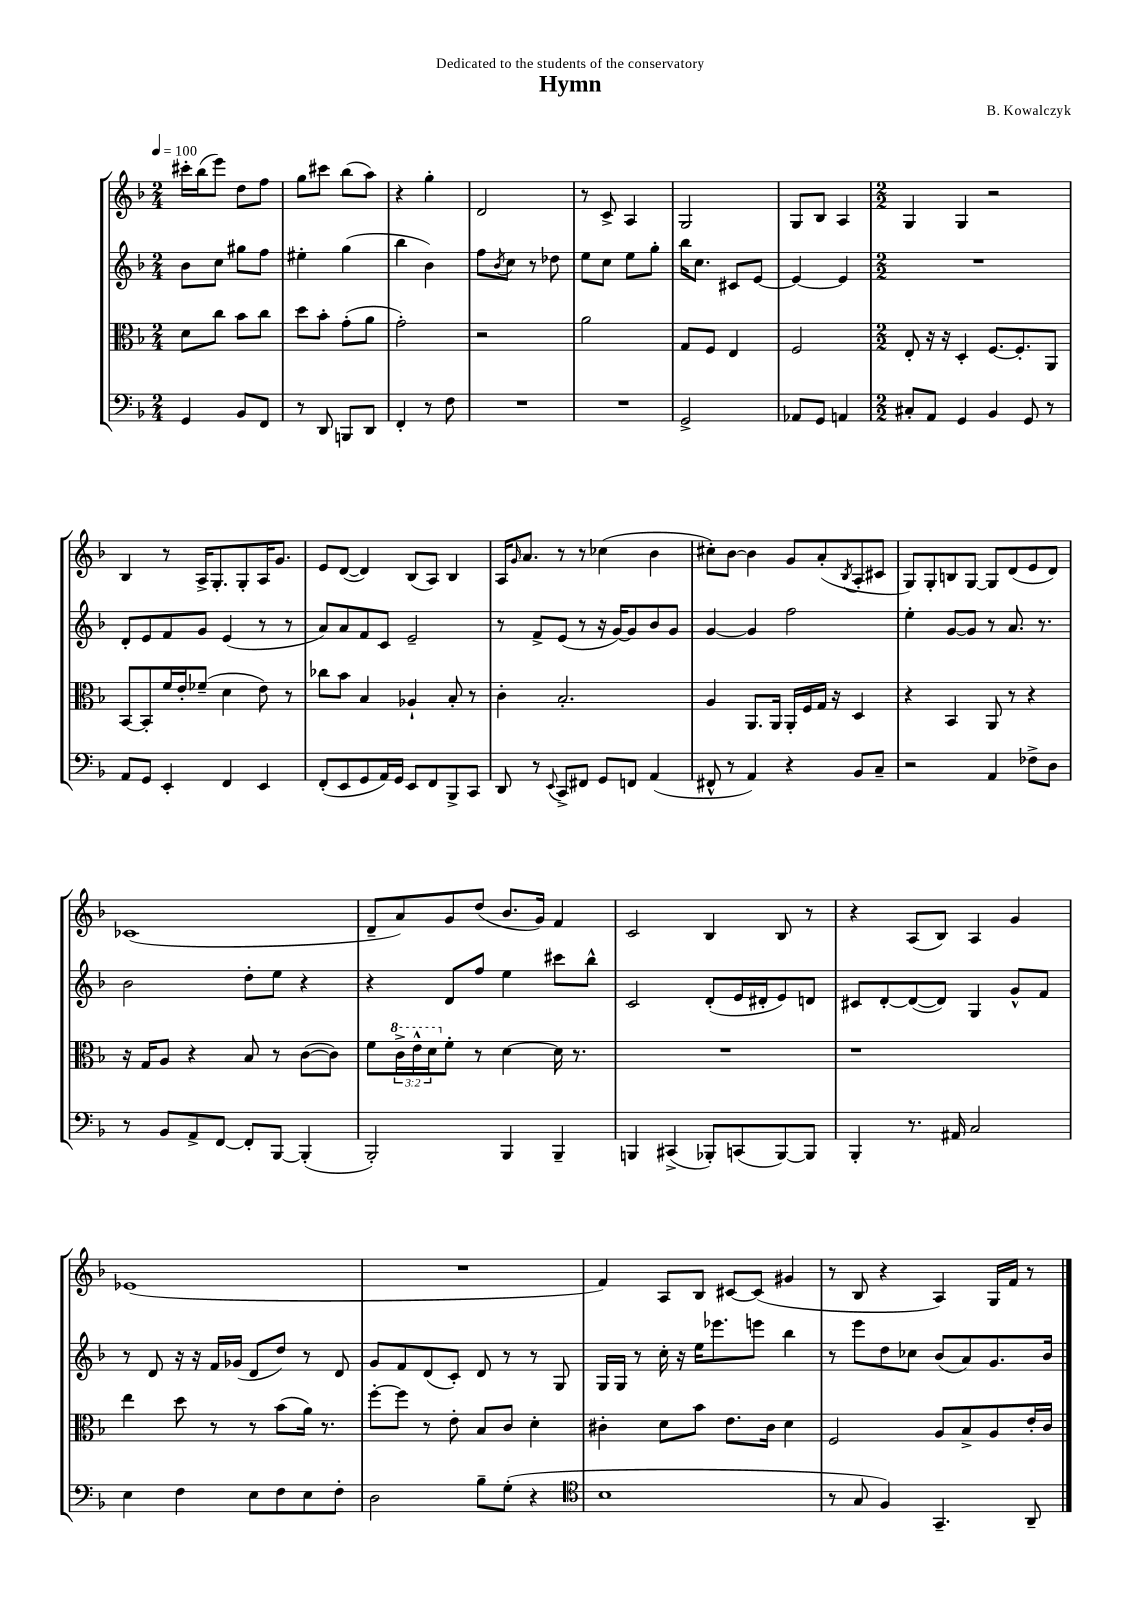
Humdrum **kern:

**kern	**kern	**kern	**kern
*staff4	*staff3	*staff2	*staff1
*clefF4	*clefC3	*clefG2	*clefG2
*k[b-]	*k[b-]	*k[b-]	*k[b-]
*M2/4	*M2/4	*M2/4	*M2/4
*MM100	*MM100	*MM100	*MM100
4GG/	8d\L	8b-\L	16ccc#'\LL
.	.	.	(16bb-\J
.	8cc\J	8cc\J	8eee\J)
8BB-/L	8b-\L	8gg#\L	8dd\L
8FF/J	8cc\J	8ff\J	8ff\J
=	=	=	=
8r	8dd\L	4ee#'\	8gg\L
8DD/	8b-'\J	.	8ccc#\J
8BBB/L	(8g'\L	(4gg\	(8bb-\L
8DD/J	8a\J	.	8aa\J)
=	=	=	=
4FF'/	2g'\)	4bb-\	4r
8r	.	4b-\)	4gg'\
8F\	.	.	.
=	=	=	=
2r	2r	8ff\L	2d/
.	.	8qb-/	.
.	.	8cc\J	.
.	.	8r	.
.	.	8dd-\	.
=	=	=	=
2r	2a\	8ee\L	8r
.	.	8cc\J	8c^/
.	.	8ee\L	4A/
.	.	8gg'\J	.
=	=	=	=
2GG^/	8G/L	16bb-\LK	2G/
.	.	8.cc\J	.
.	8F/J	.	.
.	4E/	8c#/L	.
.	.	[8e/J	.
=	=	=	=
8AA-/L	2F/	4e/_	8G/L
8GG/J	.	.	8B-/J
4AA/	.	4e/]	4A/
=	=	=	=
*M2/2	*M2/2	*M2/2	*M2/2
8C#'/L	8E'/	1r	4G/
8AA/J	16r	.	.
.	16r	.	.
4GG/	4D'/	.	4G/
4BB-/	[8.F/L	.	2r
.	8.F'/]	.	.
8GG/	.	.	.
8r	8AA/J	.	.
=	=	=	=
8AA/L	[8BB-/L	8d'/L	4B-/
8GG/J	8BB-'/]	8e/	.
4EE'/	16f/L	8f/	8r
.	16e'/J	.	.
.	(8f-~/J	8g/J	16A^/LK
.	.	.	8.G'/
4FF/	4d\	(4e/	.
.	.	.	8G'/
4EE/	8e\)	8r	16A/K
.	.	.	8.g/J
.	8r	8r	.
=	=	=	=
(8FF'/L	8cc-\L	8a/L)	8e/L
8EE/	8b-\J	8a/	([8d/J
8GG/	4B-/	8f/	4d/])
16AA/L)	.	8c/J	.
16GG/JJ	.	.	.
8EE/L	4A-`/	2e~/	(8B-/L
8FF/	.	.	8A/J)
8BBB-^/	8B-'/	.	4B-/
8CC/J	8r	.	.
=	=	=	=
8DD/	4c'\	8r	16A/LK
.	.	.	16qqg/
.	.	.	8.a/J
8r	.	8f^/L	.
8qqEE/	.	.	.
8CC^/L	2.B-'/	(8e/J	8r
8FF#/J	.	8r	8r
8GG/L	.	16r	(4cc-\
.	.	[16g/LK)	.
8FF/J	.	8g/]	.
(4AA/	.	8b-/	4b-\
.	.	8g/J	.
=	=	=	=
8FF#^^/	4A/	[4g/	8cc#'\L)
8r	.	.	[8b-\J
4AA/)	8.AA/L	4g/]	4b-\]
.	16AA/Jk	.	.
4r	16AA'/LL	2ff\	8g/L
.	16F/	.	.
.	16G/JJ	.	(8a'/
.	16r	.	.
.	.	.	8qB-/
8BB-/L	4D/	.	8A'/
8C~/J	.	.	8c#/J
=	=	=	=
2r	4r	4ee'\	8G/L)
.	.	.	8G'/
.	4BB-/	[8g/L	8B/
.	.	8g/]J	[8G/J
4AA/	8AA/	8r	8G/]L
.	8r	8.a/	(8d/
8F-^\L	4r	.	8e/
.	.	8.r	.
8D\J	.	.	8d/J)
=	=	=	=
8r	16r	2b-\	(1c-
.	16G/LK	.	.
8BB-/L	8A/J	.	.
8AA^/	4r	.	.
[8FF/J	.	.	.
8FF'/]L	8B-/	8dd'\L	.
[8BBB-/J	8r	8ee\J	.
(4BBB-'/]	([8c\L	4r	.
.	8c\]J)	.	.
=	=	=	=
2BBB-'/)	8f\L	4r	8d~/L
.	24cc^\L	.	8a/)
.	24ee^^\	.	.
.	24dd\J	.	.
.	8f'\J	8d/L	8g/
.	8r	8ff/J	(8dd/J
4BBB-/	[4d\	4ee\	8.b-/L
.	.	.	16g/Jk)
4BBB-~/	16d\]	8ccc#\L	4f/
.	8.r	.	.
.	.	8bb-^^\J	.
=	=	=	=
4BBB/	1r	2c/	2c/
(4CC#^/	.	.	.
8BBB-'/L)	.	(8d'/L	4B-/
(8CC/	.	16e/L	.
.	.	16d#'/J	.
[8BBB-/)	.	8e/)	8B-/
8BBB-/]J	.	8d/J	8r
=	=	=	=
4BBB-'/	1r	8c#/L	4r
.	.	[8d'/	.
8.r	.	(8d/_	(8A/L
.	.	8d/]J)	8B-/J)
16AA#/	.	.	.
2C/	.	4G/	4A/
.	.	8g^^/L	4g/
.	.	8f/J	.
=	=	=	=
4E\	4ee\	8r	(1e-
.	.	8d/	.
4F\	8dd\	16r	.
.	.	16r	.
.	8r	16f/LL	.
.	.	(16g-/JJ	.
8E\L	8r	8d/L	.
8F\	(8b-\L	8dd/J)	.
8E\	16a\Jk)	8r	.
.	8.r	.	.
8F'\J	.	8d/	.
=	=	=	=
2D\	[8ff'\L	8g/L	1r
.	8ff\]J	8f/	.
.	8r	(8d/	.
.	8e'\	8c'/J)	.
8B-~\L	8B-/L	8d/	.
(8G'\J	8c/J	8r	.
4r	4d'\	8r	.
.	.	8G/	.
=	=	=	=
*clefC4	*	*	*
1B-	4c#'\	16G/LL	4f/)
.	.	16G/JJ	.
.	.	8r	.
.	8d\L	16cc'\	8A/L
.	.	16r	.
.	8b-\J	16ee\LK	8B-/J
.	.	8.eee-\	.
.	8.e\L	.	[8c#/L
.	.	8eee\J	(8c#/]J
.	16c#\Jk	.	.
.	4d\	4bb-\	4g#/
=	=	=	=
8r	2F/	8r	8r
8G/	.	8eee\L	8B-/
4F/)	.	8dd\	4r
.	.	8cc-\J	.
4.GG~/	8A/L	(8b-/L	4A/)
.	8B-^/	8a/)	.
.	8A/	8.g/	16G/LL
.	.	.	16f/JJ
8AA~/	16e'/L	.	8r
.	16c/JJ	16b-/Jk	.
==	==	==	==
*-	*-	*-	*-
